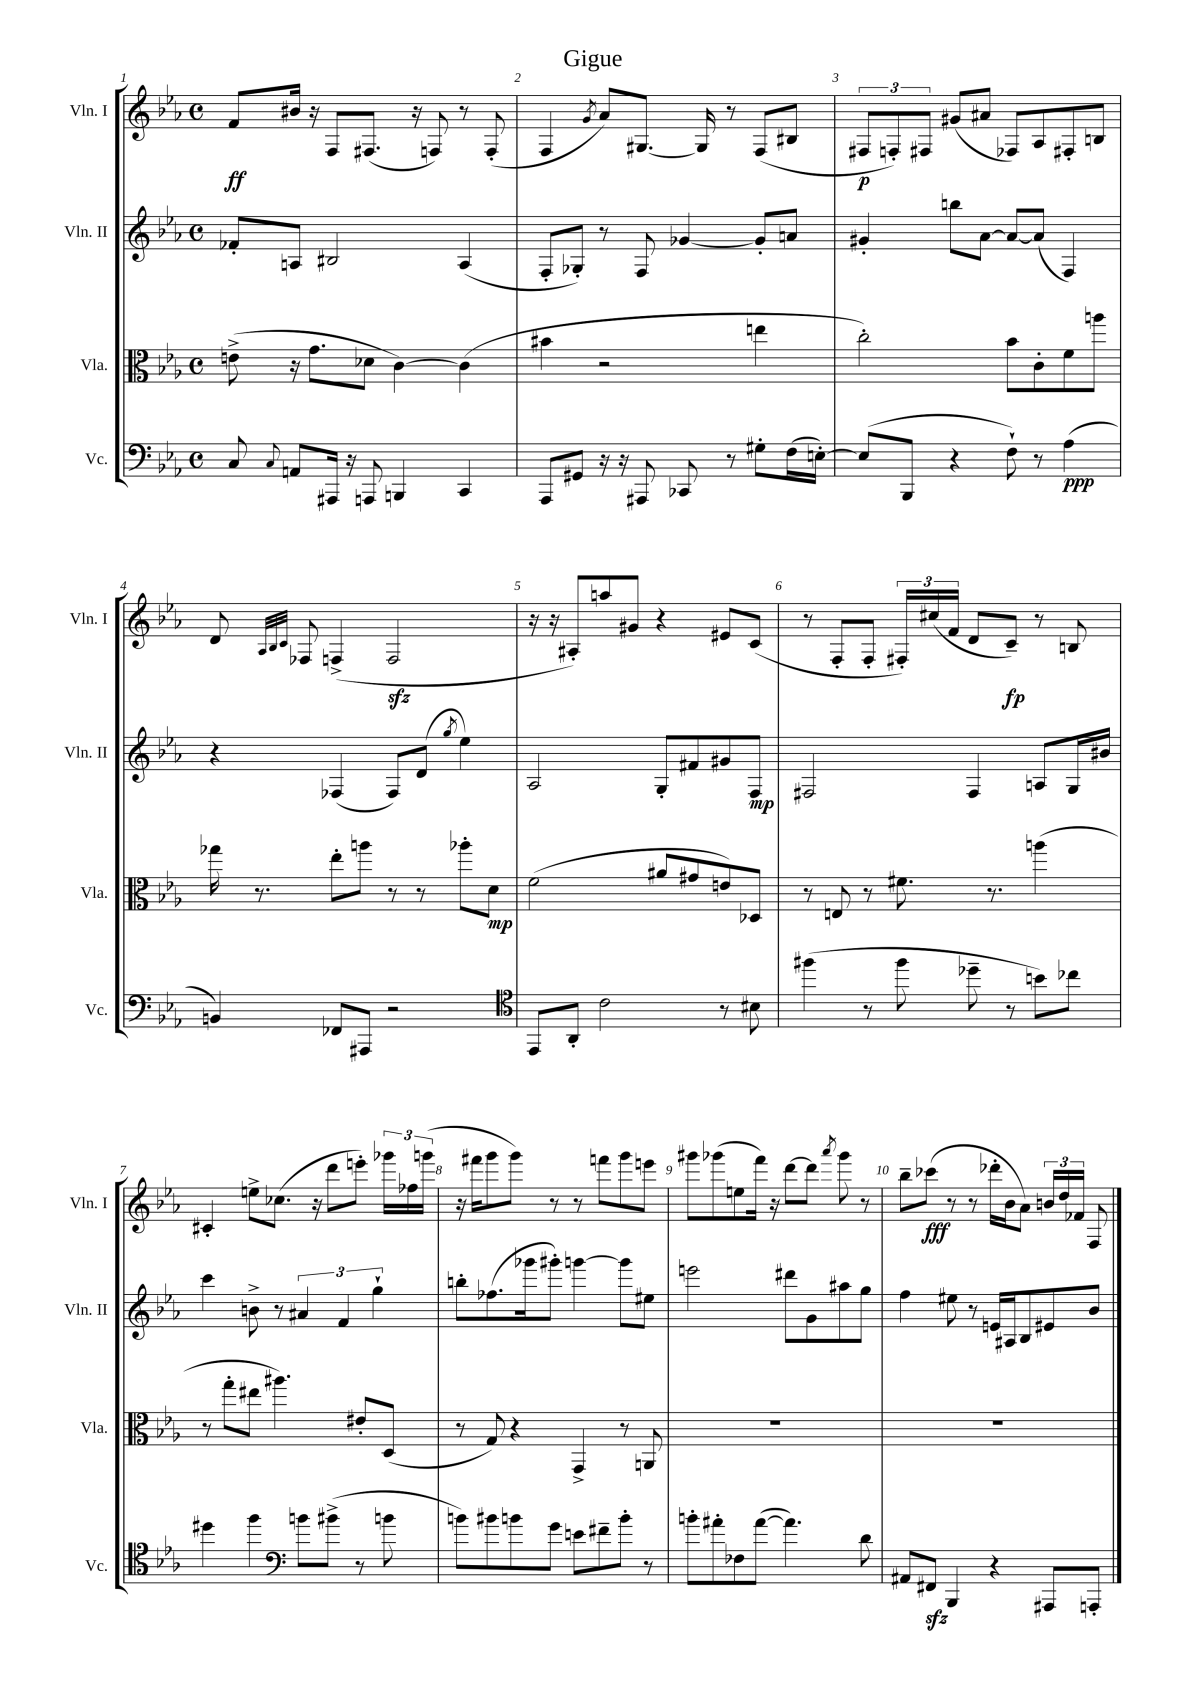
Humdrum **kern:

**kern	**dynam	**kern	**dynam	**kern	**dynam	**kern	**dynam
*part4	*part4	*part3	*part3	*part2	*part2	*part1	*part1
*staff4	*staff4	*staff3	*staff3	*staff2	*staff2	*staff1	*staff1
*I"Vc.	*	*I"Vla.	*	*I"Vln. II	*	*I"Vln. I	*
*I'Vc.	*	*I'Vla.	*	*I'Vln. II	*	*I'Vln. I	*
*clefF4	*	*clefC3	*	*clefG2	*	*clefG2	*
*k[b-e-a-]	*	*k[b-e-a-]	*	*k[b-e-a-]	*	*k[b-e-a-]	*
*M4/4	*	*M4/4	*	*M4/4	*	*M4/4	*
*met(c)	*	*met(c)	*	*met(c)	*	*met(c)	*
=1	=1	=1	=1	=1	=1	=1	=1
8C/	.	(8en^\	.	8f-X'/L	.	8f/L	ff
8qqC/	.	.	.	.	.	.	.
8AAn/L	.	16r	.	8An/J	.	16b#X/Jk	.
.	.	8.g\L	.	.	.	16r	.
16AAA#X/Jk	.	.	.	2B#X/	.	8F/L	.
16r	.	.	.	.	.	.	.
8AAAn/	.	8d-X\J	.	.	.	(8.F#X/J	.
4BBBn/	.	[4c\)	.	.	.	.	.
.	.	.	.	.	.	16r	.
.	.	.	.	.	.	8Fn/)	.
4CC/	.	(4c\]	.	(4A/	.	8r	.
.	.	.	.	.	.	(8F'/	.
=2	=2	=2	=2	=2	=2	=2	=2
8AAA-/L	.	4b#X\	.	8F'/L	.	4F/	.
8GG#X/J	.	.	.	8G-X'/J)	.	.	.
.	.	.	.	.	.	8qg/	.
16r	.	2r	.	8r	.	8a-/L)	.
16r	.	.	.	.	.	.	.
8AAA#X/	.	.	.	8F/	.	[8.G#X/J	.
8CC-X/	.	.	.	[4g-X/	.	.	.
.	.	.	.	.	.	16G#/]	.
8r	.	.	.	.	.	8r	.
8G#X'\L	.	4een\	.	8g-'/L]	.	(8F/L	.
(16F\L	.	.	.	8an/J	.	8B#X/J	.
[16En'\JJ)	.	.	.	.	.	.	.
=3	=3	=3	=3	=3	=3	=3	=3
(8E/L]	.	2cc'\)	.	4g#X'/	.	12F#X/L	p
.	.	.	.	.	.	12Fn'/)	.
8BBB-/J	.	.	.	.	.	.	.
.	.	.	.	.	.	12F#X/J	.
4r	.	.	.	8bbn\L	.	(8g#X/L	.
.	.	.	.	[8a-\J	.	8a#X/J	.
8F`\)	.	8b-\L	.	8a-/L_	.	8F-X/L)	.
8r	.	8c'\	.	(8a-/J]	.	8A-/	.
(4A-\	ppp	8f\	.	4F/)	.	8F#X'/	.
.	.	8aan\J	.	.	.	8Bn/J	.
!!LO:LB:g=z
=4	=4	=4	=4	=4	=4	=4	=4
4BBn/)	.	16gg-X\	.	4r	.	8d/	.
.	.	8.r	.	.	.	.	.
.	.	.	.	.	.	32qqA-/LLL	.
.	.	.	.	.	.	32qqB-/	.
.	.	.	.	.	.	32qqc/JJJ	.
.	.	.	.	.	.	8F-X/	.
8FF-X/L	.	8ee-'\L	.	(4F-X/	.	(4Fn^/	.
8AAA#X/J	.	8aan\J	.	.	.	.	.
2r	.	8r	.	8F-/L)	.	2Fzz/	.
.	.	8r	.	(8d/J	.	.	.
.	.	.	.	8qgg/	.	.	.
.	.	8aa-X'\L	.	4ee-\)	.	.	.
.	.	8d\J	mp	.	.	.	.
=5	=5	=5	=5	=5	=5	=5	=5
*clefC4	*	*	*	*	*	*	*
8EE-/L	.	(2f\	.	2A-/	.	16r	.
.	.	.	.	.	.	16r	.
8AA-'/J	.	.	.	.	.	8A#X'/L)	.
2c\	.	.	.	.	.	8aan/	.
.	.	.	.	.	.	8g#X/J	.
.	.	8a#X/L	.	8G'/L	.	4r	.
.	.	8g#X/	.	8f#X/	.	.	.
8r	.	8en/)	.	8g#X/	.	8e#X/L	.
8B#X\	.	8D-X/J	.	8F/J	mp	(8c/J	.
=6	=6	=6	=6	=6	=6	=6	=6
(4ff#X\	.	8r	.	2F#X/	.	8r	.
.	.	8En/	.	.	.	8F'/L	.
8r	.	8r	.	.	.	8F'/J	.
8ff#\	.	8.f#X\	.	.	.	24F#X'/LL)	.
.	.	.	.	.	.	(24cc#X/	.
.	.	.	.	.	.	24f/JJ	.
8dd-X~\	.	.	.	4F#/	.	8d/L	.
.	.	8.r	.	.	.	.	.
8r	.	.	.	.	.	8c~/J)	fp
8bn\L)	.	(4aan\	.	8An/L	.	8r	.
8cc-X\J	.	.	.	16G/L	.	8Bn/	.
.	.	.	.	16b#X/JJ	.	.	.
!!LO:LB:g=z
=7	=7	=7	=7	=7	=7	=7	=7
4dd#X\	.	8r	.	4ccc\	.	4c#X'/	.
.	.	8gg'\L	.	.	.	.	.
4ff\	.	8ee#X\J	.	8bn^\	.	8een^\L	.
.	.	4.aa#X\)	.	8r	.	(8.cc-X\J	.
*clefF4	*	*	*	*	*	*	*
8bn\L	.	.	.	6a#X/	.	.	.
.	.	.	.	.	.	16r	.
(8b#X^\J	.	.	.	.	.	8ddd\L	.
.	.	.	.	6f/	.	.	.
8r	.	8e#X'/L	.	.	.	8eeen'\J)	.
.	.	.	.	6gg`\	.	.	.
8bn\	.	(8D/J	.	.	.	24ggg-X\LL	.
.	.	.	.	.	.	24ff-X\	.
.	.	.	.	.	.	(24gggn\JJ	.
=8	=8	=8	=8	=8	=8	=8	=8
8bn\L)	.	8r	.	8bbn'\L	.	16r	.
.	.	.	.	.	.	16fff#X\KL	.
8b#X\	.	8G/)	.	(8.ff-X\	.	8ggg\	.
8bn\	.	4r	.	.	.	8ggg\J)	.
.	.	.	.	16ggg-X\k	.	.	.
8g\J	.	.	.	8ggg#X'\J)	.	8r	.
8en\L	.	4GG^/	.	[4gggn\	.	8r	.
8f#X~\	.	.	.	.	.	8fffn\L	.
8b'\J	.	8r	.	8ggg\L]	.	8ggg\	.
8r	.	8AAn/	.	8ee#X\J	.	8eeen\J	.
=9	=9	=9	=9	=9	=9	=9	=9
8bn'\L	.	1r	.	2eeen\	.	8ggg#X\L	.
8a#X'\	.	.	.	.	.	(8ggg-X\	.
8F-X\	.	.	.	.	.	8een\	.
([8a#\J	.	.	.	.	.	16fff\Jk)	.
.	.	.	.	.	.	16r	.
4.a#\])	.	.	.	8ddd#X\L	.	[8ddd\L	.
.	.	.	.	8g\	.	8ddd\J]	.
.	.	.	.	.	.	8qaaa-/	.
.	.	.	.	8aa#X\	.	8ggg-\	.
8d\	.	.	.	8gg\J	.	8r	.
=10	=10	=10	=10	=10	=10	=10	=10
8AA#X/L	.	1r	.	4ff\	.	8bb-~\L	.
8FF#Xzz/J	.	.	.	.	.	(8ccc-X\J	fff
4BBB-/	.	.	.	8ee#X\	.	8r	.
.	.	.	.	8r	.	8r	.
4r	.	.	.	16en/LL	.	16ddd-X'\LL	.
.	.	.	.	16A#X/J	.	16b-\J	.
.	.	.	.	8B-/	.	8a-\J)	.
8AAA#X/L	.	.	.	8e#X/	.	24bn/LL	.
.	.	.	.	.	.	24dd/	.
.	.	.	.	.	.	24f-X/JJ	.
8AAAn'/J	.	.	.	8b-/J	.	8F/	.
==	==	==	==	==	==	==	==
*-	*-	*-	*-	*-	*-	*-	*-
